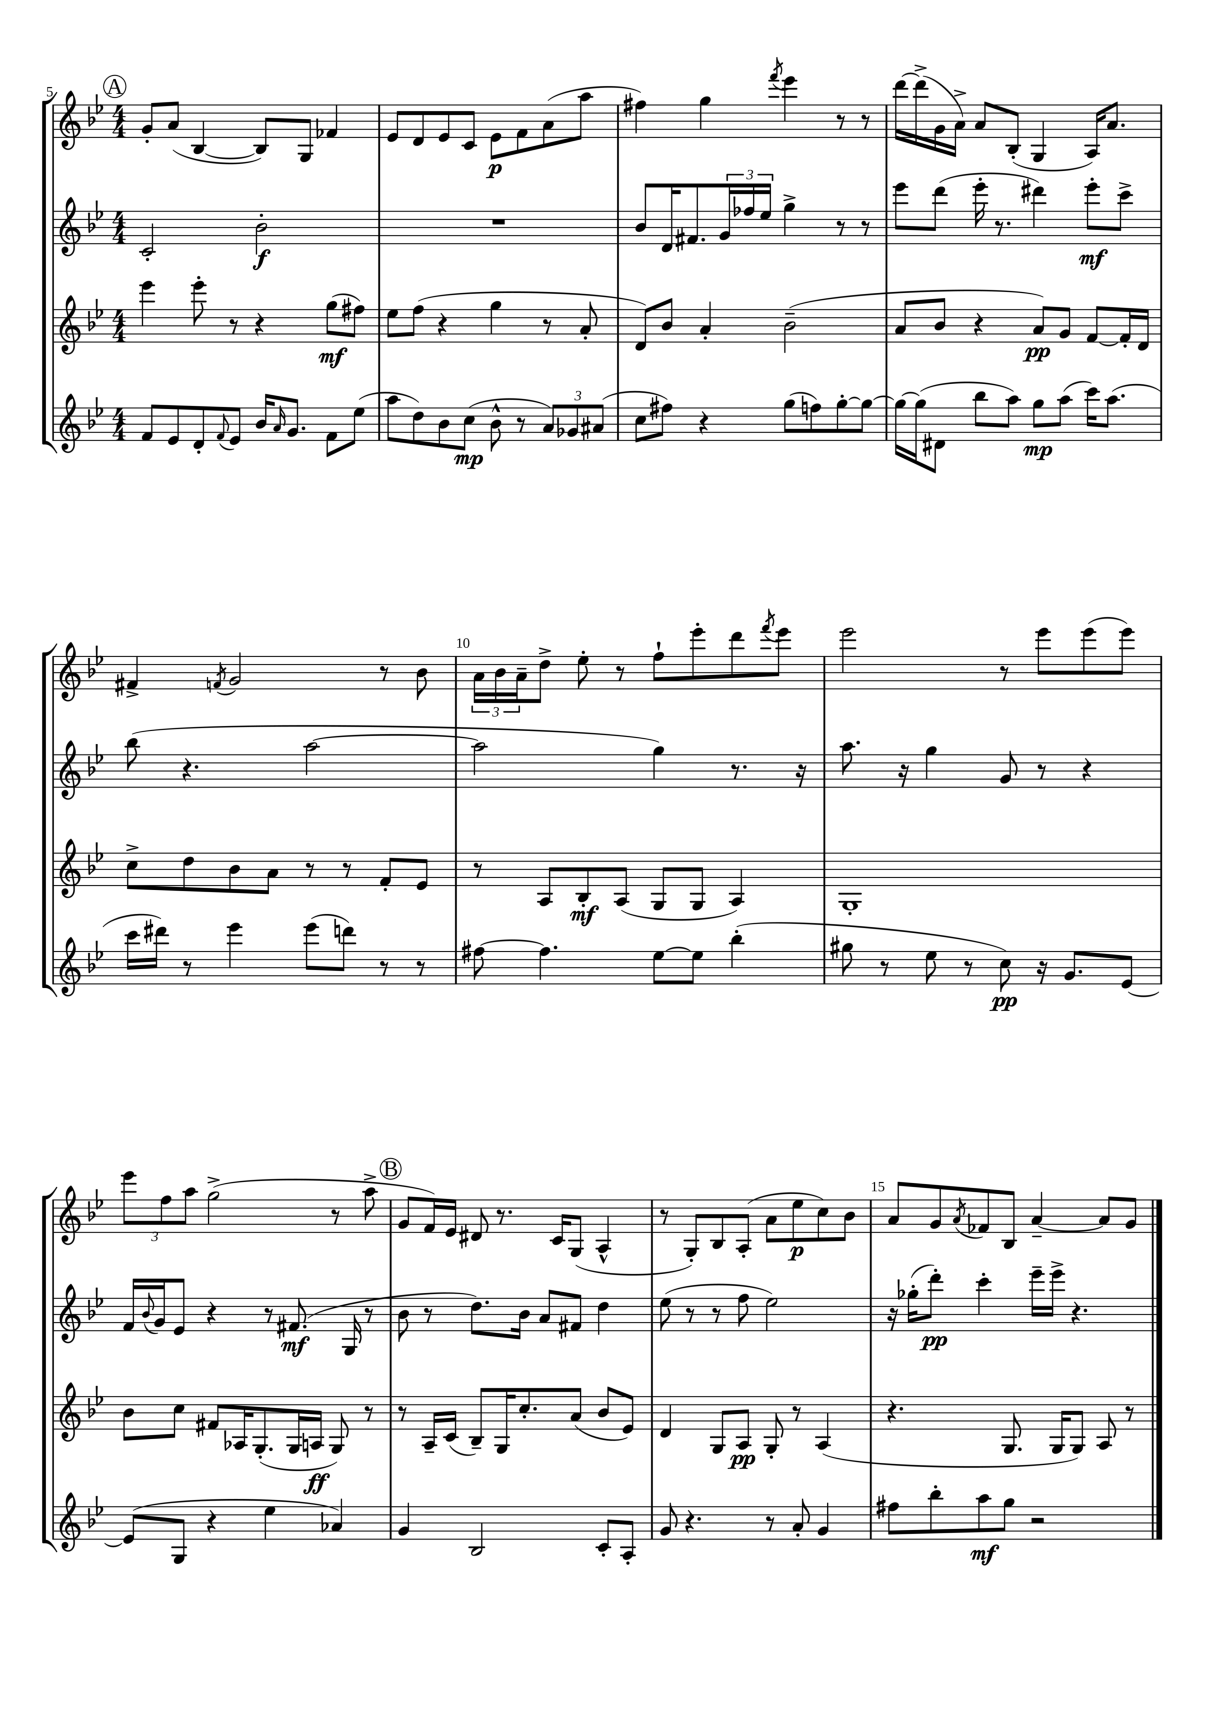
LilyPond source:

<<
\new StaffGroup <<
\new Staff = "s0" {
    \clef treble \key bes \major \numericTimeSignature \time 4/4
    \mark \markup { \circle "A" } g'8-. a'8( bes4~ bes8) g8 fes'4 |
    ees'8 d'8 ees'8 c'8 ees'8\p f'8 a'8( a''8 |
    fis''4) g''4 \acciaccatura { f'''8 } ees'''4 r8 r8 |
    d'''16~ d'''16->( g'16 a'16->) a'8 bes8-.( g4 a16) a'8. |
    fis'4-> \acciaccatura { f'8 } g'2 r8 bes'8 |
    \tuplet 3/2 { a'16 bes'16 a'16-- } d''8-> ees''8-. r8 f''8-! ees'''8-. d'''8 \acciaccatura { f'''8 } ees'''8 |
    ees'''2 r8 ees'''8 ees'''8( ees'''8) |
    \tuplet 3/2 { ees'''8 f''8 a''8 } g''2->( r8 a''8-> |
    \mark \markup { \circle "B" } g'8 f'16) ees'16 dis'8 r8. c'16 g8( a4-^ |
    r8 g8-.) bes8 a8-.( a'8 ees''8\p c''8) bes'8 |
    a'8 g'8 \acciaccatura { a'8 } fes'8 bes8 a'4~-- a'8 g'8 \bar "|." |
}
\new Staff = "s1" {
    \clef treble \key bes \major \numericTimeSignature \time 4/4
    \mark \markup { \circle "A" } c'2-. bes'2-.\f |
    R1 |
    bes'8 d'16 fis'8. \tuplet 3/2 { g'16 fes''16 ees''16 } g''4-> r8 r8 |
    ees'''8 d'''8( ees'''16-. r8. dis'''4) ees'''8-.\mf c'''8-> |
    bes''8( r4. a''2~ |
    a''2 g''4) r8. r16 |
    a''8. r16 g''4 g'8 r8 r4 |
    f'16 \appoggiatura { bes'8 } g'16 ees'8 r4 r8 fis'8.\mf( g16 r8 |
    \mark \markup { \circle "B" } bes'8 r8 d''8.) bes'16 a'8 fis'8 d''4 |
    ees''8( r8 r8 f''8 ees''2) |
    r16 ges''16-.( d'''8-.\pp) c'''4-. ees'''16-- ees'''16-> r4. \bar "|." |
}
\new Staff = "s2" {
    \clef treble \key bes \major \numericTimeSignature \time 4/4
    \mark \markup { \circle "A" } ees'''4 ees'''8-. r8 r4 g''8\mf( fis''8) |
    ees''8 f''8( r4 g''4 r8 a'8-. |
    d'8) bes'8 a'4-. bes'2--( |
    a'8 bes'8 r4 a'8\pp) g'8 f'8~ f'16-. d'16 |
    c''8-> d''8 bes'8 a'8 r8 r8 f'8-. ees'8 |
    r8 a8 bes8-.\mf a8( g8 g8 a4) |
    g1-. |
    bes'8 c''8 fis'8 aes16 g8.-.( g16 a16\ff g8) r8 |
    \mark \markup { \circle "B" } r8 a16-- c'16( bes8--) g16 c''8.-. a'8( bes'8 ees'8) |
    d'4 g8 a8\pp g8-. r8 a4( |
    r4. g8. g16 g8) a8 r8 \bar "|." |
}
\new Staff = "s3" {
    \clef treble \key bes \major \numericTimeSignature \time 4/4
    \mark \markup { \circle "A" } f'8 ees'8 d'8-. \appoggiatura { f'8 } ees'8 bes'16 \grace { a'16 } g'8. f'8 ees''8( |
    a''8 d''8) bes'8 c''8\mp( bes'8-^ r8 \tuplet 3/2 { a'8) ges'8 ais'8( } |
    c''8 fis''8) r4 g''8( f''8) g''8~-. g''8~ |
    g''16~ g''16( dis'8 bes''8 a''8) g''8\mp a''8( c'''16) a''8.( |
    c'''16 dis'''16) r8 ees'''4 ees'''8( d'''8) r8 r8 |
    fis''8~ fis''4. ees''8~ ees''8 bes''4-.( |
    gis''8 r8 ees''8 r8 c''8\pp) r16 g'8. ees'8~ |
    ees'8( g8 r4 ees''4 aes'4) |
    \mark \markup { \circle "B" } g'4 bes2 c'8-. a8-. |
    g'8 r4. r8 a'8-. g'4 |
    fis''8 bes''8-. a''8\mf g''8 r2 \bar "|." |
}
>>
>>
\layout { \context { \Score currentBarNumber = #5 \override BarNumber.break-visibility = ##(#f #t #t) barNumberVisibility = #(every-nth-bar-number-visible 5) } }
